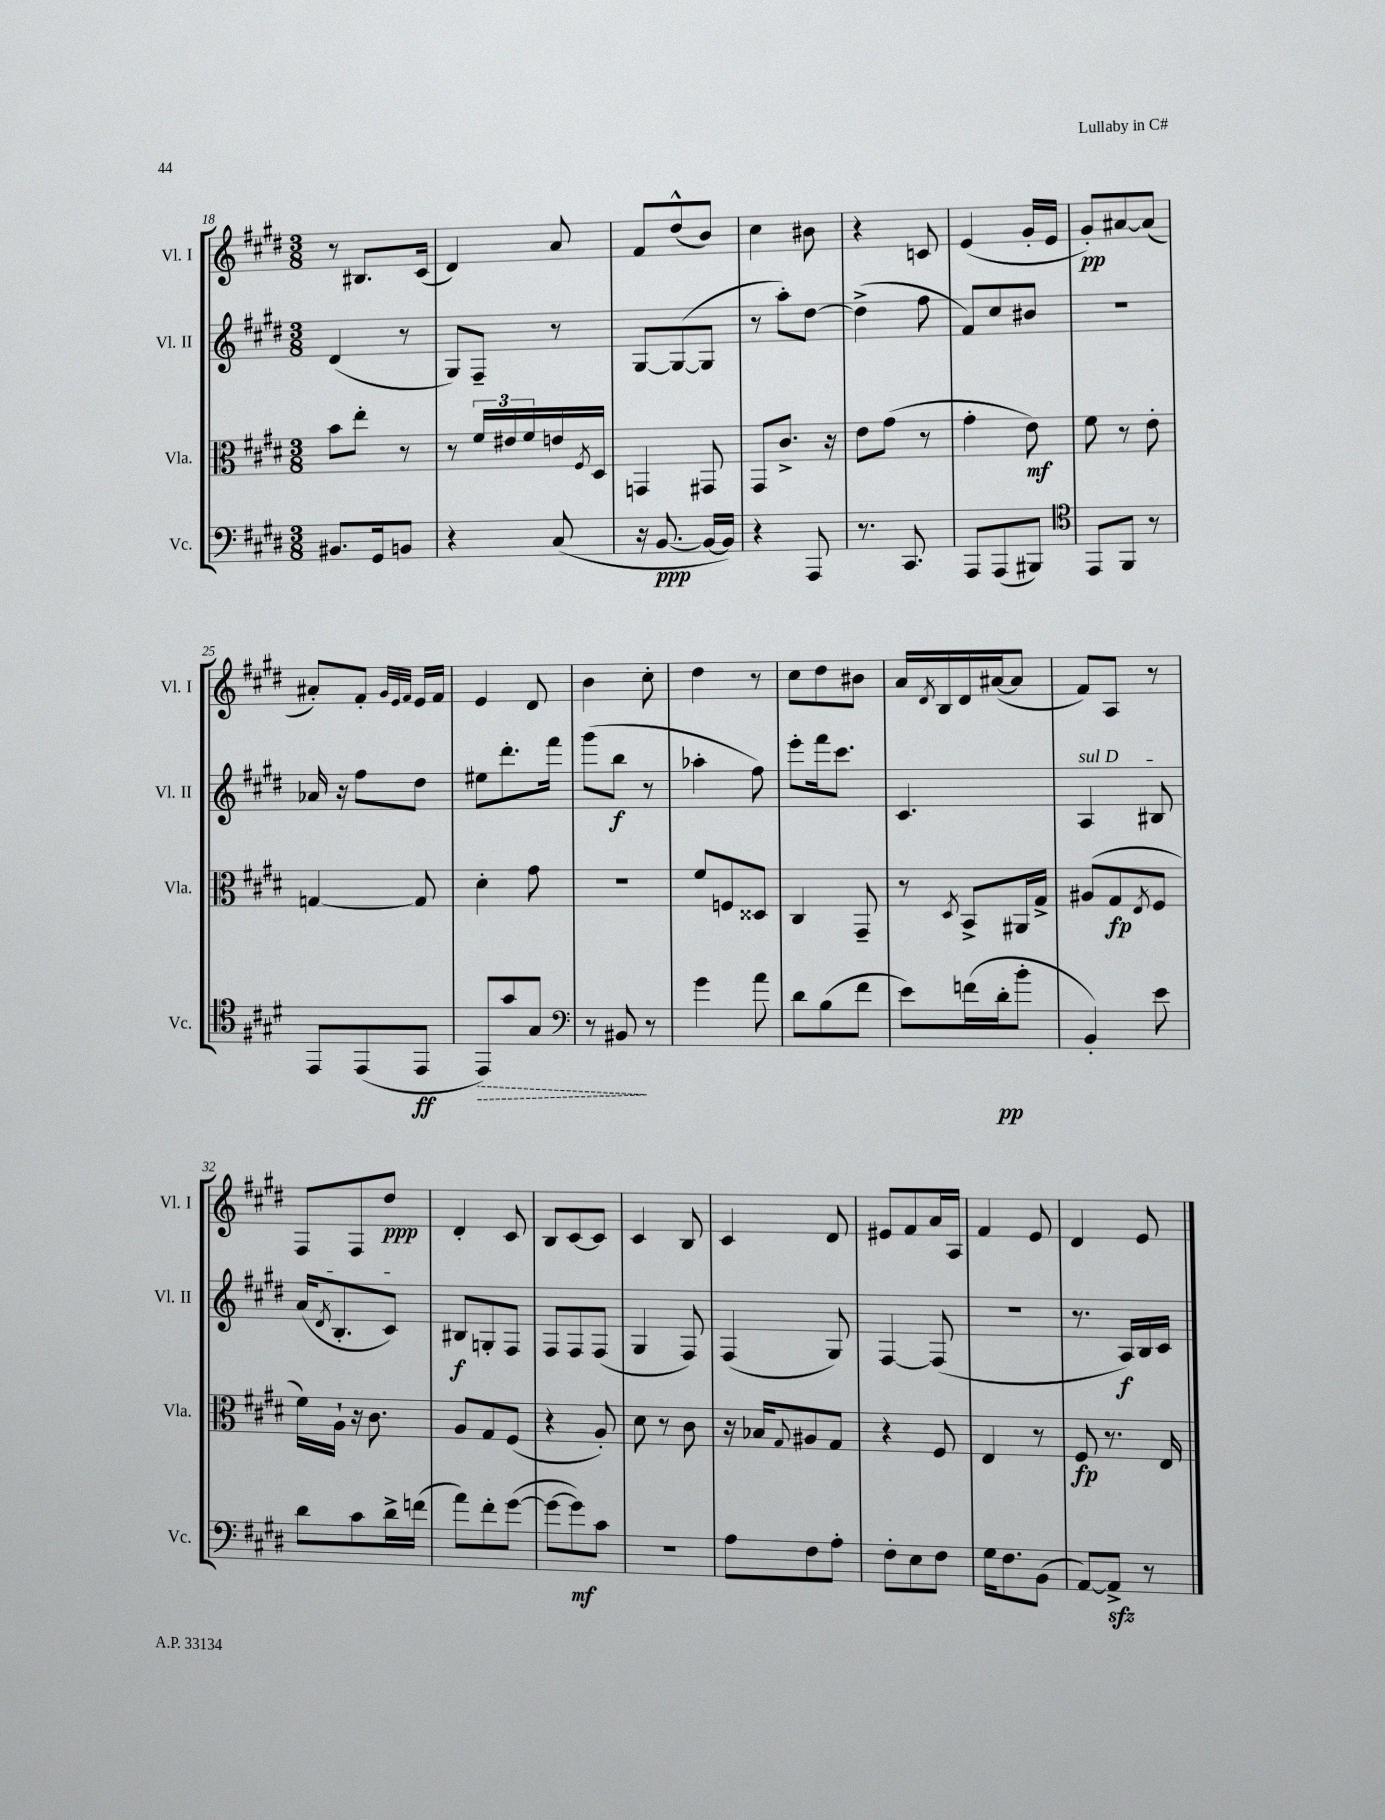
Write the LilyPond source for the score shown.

<<
\new StaffGroup <<
\new Staff = "s0" \with { instrumentName = "Vl. I" shortInstrumentName = "Vl. I" } {
    \clef treble \key e \major \numericTimeSignature \time 3/8
    r8 bis8. cis'16( |
    dis'4) a'8 |
    fis'8 dis''8-^( b'8) |
    cis''4 bis'8 |
    r4 c'8 |
    e'4( gis'16-. e'16 |
    gis'8-.\pp) ais'8~ ais'8( |
    ais'8-.) fis'8-. \grace { gis'32 e'32 fis'32 } e'16 fis'16 |
    e'4 dis'8 |
    b'4 cis''8-. |
    dis''4 r8 |
    cis''8 dis''8 bis'8 |
    a'16 \acciaccatura { dis'8 } b16 dis'16 ais'16~( ais'8 |
    fis'8) a8 r8 |
    fis8 fis8 dis''8\ppp |
    dis'4-. cis'8 |
    b8 cis'8~ cis'8 |
    cis'4 b8 |
    cis'4 dis'8 |
    eis'8 fis'8 a'16 a16 |
    fis'4 e'8 |
    dis'4 e'8 \bar "|." |
}
\new Staff = "s1" \with { instrumentName = "Vl. II" shortInstrumentName = "Vl. II" } {
    \clef treble \key e \major \numericTimeSignature \time 3/8
    dis'4( r8 |
    gis8) fis8-- r8 |
    gis8~ gis8~( gis8 |
    r8 a''8-.) dis''8~ |
    dis''4->( fis''8 |
    fis'8) cis''8 bis'8 |
    r4. |
    aes'16 r16 fis''8 dis''8 |
    eis''8 dis'''8.-. fis'''16 |
    gis'''8( b''8\f r8 |
    aes''4-. fis''8) |
    e'''8-. fis'''16 cis'''8. |
    cis'4. |
    \once \override TextSpanner.bound-details.left.text = \markup { \italic "sul D" } a4\startTextSpan bis8 |
    a'16( \acciaccatura { dis'8 } b8.-. cis'8\stopTextSpan) |
    bis8\f g8-. fis8 |
    fis8 fis8 fis8( |
    gis4 fis8) |
    fis4( gis8) |
    fis4~ fis8( |
    R4. |
    r8. a16\f) b16 cis'16 \bar "|." |
}
\new Staff = "s2" \with { instrumentName = "Vla." shortInstrumentName = "Vla." } {
    \clef alto \key e \major \numericTimeSignature \time 3/8
    b'8 e''8-. r8 |
    r8 \tuplet 3/2 { fis'16 eis'16 fis'16 } e'16 \acciaccatura { fis8 } dis16 |
    g,4 gis,8 |
    gis,8 cis'8.-> r16 |
    e'8 gis'8( r8 |
    gis'4-. e'8\mf) |
    fis'8 r8 e'8-. |
    g4~ g8 |
    dis'4-. gis'8 |
    R4. |
    fis'8 f8 disis8 |
    cis4 gis,8-- |
    r8 \acciaccatura { dis8 } b,8-> ais,16 gis16-> |
    ais8( gis8\fp \acciaccatura { e8 } fis8 |
    fis'16) a16-! r16 cis'8. |
    a8 gis8 fis8( |
    r4 a8-.) |
    dis'8 r8 cis'8 |
    r16 bes16 \appoggiatura { gis8 } ais8 gis8 |
    r4 fis8 |
    e4 r8 |
    fis8\fp r8. e16 \bar "|." |
}
\new Staff = "s3" \with { instrumentName = "Vc." shortInstrumentName = "Vc." } {
    \clef bass \key e \major \numericTimeSignature \time 3/8
    bis,8. gis,16 b,8 |
    r4 cis8( |
    r16 b,8.~\ppp b,16~ b,16) |
    r4 a,,8 |
    r8. cis,8. |
    a,,8 a,,8( bis,,8) |
    \clef tenor e,8 fis,8 r8 |
    e,8 e,8( e,8\ff |
    \once \override Hairpin.style = #'dashed-line e,8\>) gis'8 gis8 |
    \clef bass r8 bis,8\! r8 |
    gis'4 a'8 |
    dis'8 b8( fis'8 |
    e'8) f'16( dis'16-.\pp b'8-. |
    b,4-.) e'8 |
    dis'8 cis'8 dis'16-> f'16( |
    a'8) fis'8-. gis'8~( |
    gis'8~ gis'8\mf) cis'8 |
    R4. |
    a8 fis8 a8-. |
    fis8-. e8 fis8 |
    gis16 fis8. b,8( |
    a,8~) a,8->\sfz r8 \bar "|." |
}
>>
>>
\layout { \context { \Score currentBarNumber = #18 } }
